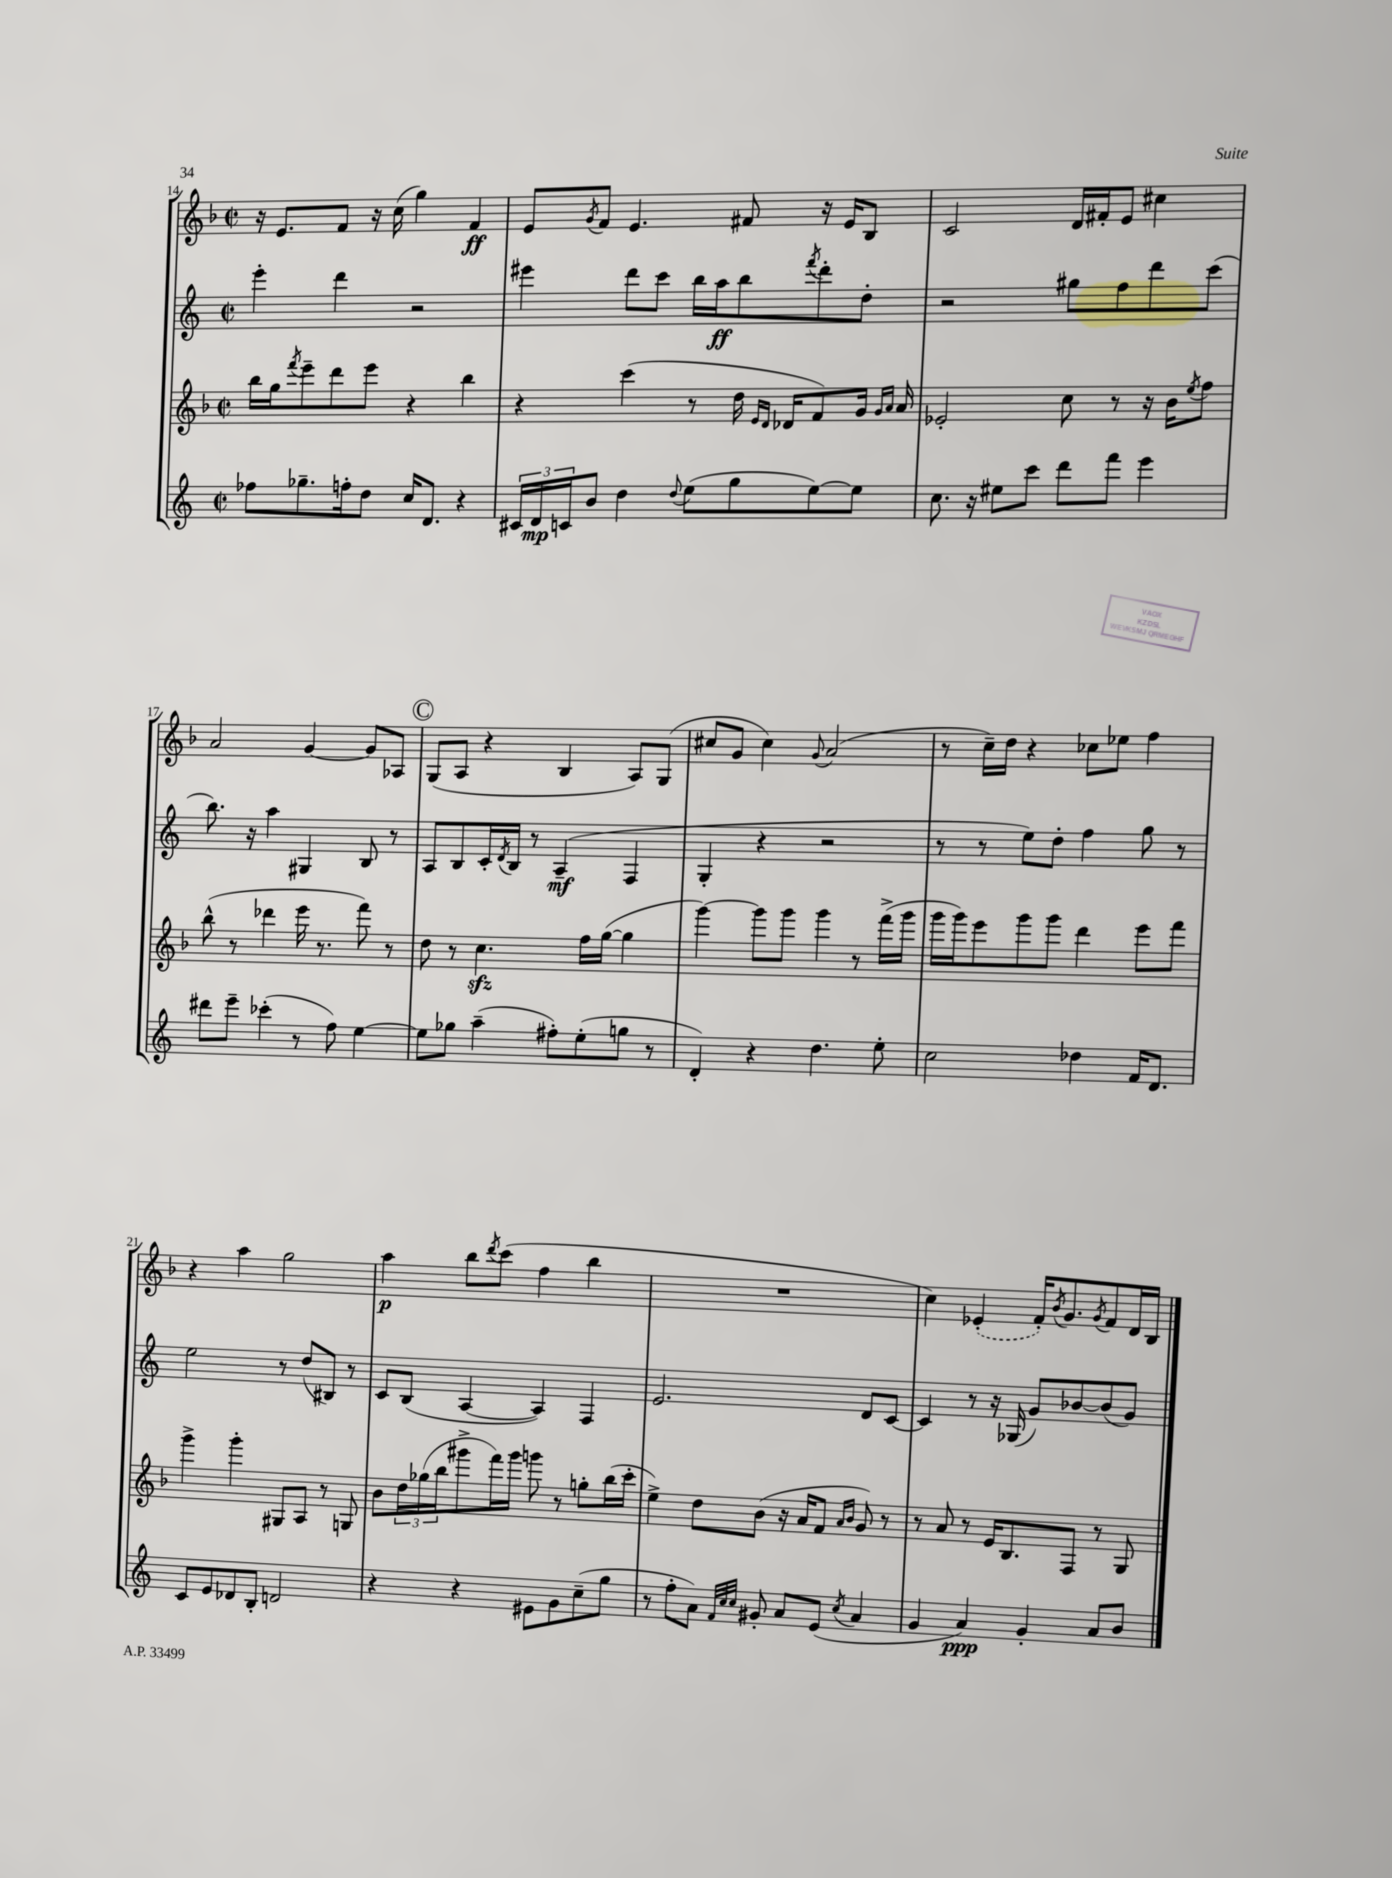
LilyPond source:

<<
\new StaffGroup <<
\new Staff = "s0" {
    \clef treble \key f \major \defaultTimeSignature \time 2/2
    r16 e'8. f'8 r16 c''16( g''4) f'4\ff |
    e'8 \acciaccatura { g'8 } f'8 e'4. fis'8 r16 e'16 bes8 |
    c'2 d'16 fis'16-. e'8 cis''4 |
    a'2 g'4~ g'8 aes8 |
    \mark \markup { \circle "C" } g8( a8 r4 bes4 a8) g8( |
    cis''8 g'8 cis''4) \appoggiatura { g'8 } a'2( |
    r8 c''16--) d''16 r4 ces''8 ees''8 f''4 |
    r4 a''4 g''2 |
    a''4\p bes''8 \acciaccatura { d'''8 } c'''8( f''4 bes''4 |
    R1 |
    c''4) \once \slurDashed ees'4-.( f'16-.) \acciaccatura { bes'8 } g'8. \acciaccatura { g'8 } f'8 d'16 bes16 \bar "|." |
}
\new Staff = "s1" {
    \clef treble \key c \major \defaultTimeSignature \time 2/2
    e'''4-. d'''4 r2 |
    eis'''4 d'''8 c'''8 b''16 a''16\ff b''8 \acciaccatura { f'''8 } d'''8-. d''8-. |
    r2 gis''8 f''8 d'''8 c'''8( |
    b''8.) r16 a''4 gis4 b8 r8 |
    \mark \markup { \circle "C" } a8 b8 c'16-. \acciaccatura { d'8 } b16 r8 a4--\mf( f4 |
    g4-. r4 r2 |
    r8 r8 e''8) d''8-. f''4 g''8 r8 |
    e''2 r8 d''8( bis8) r8 |
    c'8 b8( a4~ a4) f4 |
    e'2. d'8 c'8~ |
    c'4 r8 r16 ges16( g'8) bes'8~ bes'8( g'8) \bar "|." |
}
\new Staff = "s2" {
    \clef treble \key f \major \defaultTimeSignature \time 2/2
    bes''16 g''16 \acciaccatura { f'''8 } e'''8-- d'''8 e'''8 r4 bes''4 |
    r4 c'''4( r8 d''16 \grace { e'16 d'16 } des'16 f'8) g'16 \grace { g'16 a'16 } a'16 |
    ees'2-. c''8 r8 r16 bes'16 \acciaccatura { e''8 } f''8 |
    bes''8-^( r8 des'''4 e'''16 r8. f'''8) r8 |
    \mark \markup { \circle "C" } d''8 r8 c''4.\sfz f''16 g''16~( g''4 |
    g'''4~) g'''8 g'''8 g'''4 r8 f'''16->( g'''16 |
    g'''16 g'''16) e'''8 g'''8 g'''8 d'''4 e'''8 f'''8 |
    g'''4-> g'''4-. gis8 a8 r8 g8 |
    bes'8 \tuplet 3/2 { d''16 ges''16( bes''16 } gis'''8-> f'''16) gis'''16 g'''8 r8 g''8-. bes''16( c'''16-. |
    e''4->) d''8 bes'8( r16 a'16 f'8 \grace { a'16 bes'16 } g'8) r8 |
    r8 a'8 r8 e'16 bes8. f8 r8 g8 \bar "|." |
}
\new Staff = "s3" {
    \clef treble \key c \major \defaultTimeSignature \time 2/2
    fes''8 ges''8.-- f''16-. d''8 c''16 d'8. r4 |
    \tuplet 3/2 { cis'16 d'16\mp c'16 } b'8 d''4 \appoggiatura { d''8 } e''8( g''8 e''8~) e''8 |
    c''8. r16 eis''8 c'''8 d'''8 f'''8 e'''4 |
    dis'''8 e'''8-- ces'''4-.( r8 f''8) e''4~ |
    \mark \markup { \circle "C" } e''8 ges''8 a''4--( fis''8-.) e''8-.( g''8 r8 |
    d'4-.) r4 d''4. e''8-. |
    c''2 des''4 f'16 d'8. |
    c'8 e'8 des'8 b8-. d'2 |
    r4 r4 eis'8 g'8 c''8--( g''8 |
    r8 f''8-. a'8) \grace { f'32 c''32 c''32 } gis'8-. a'8 e'8( \acciaccatura { c''8 } a'4 |
    g'4 a'4\ppp) g'4-. a'8 b'8 \bar "|." |
}
>>
>>
\layout { \context { \Score currentBarNumber = #14 } }
